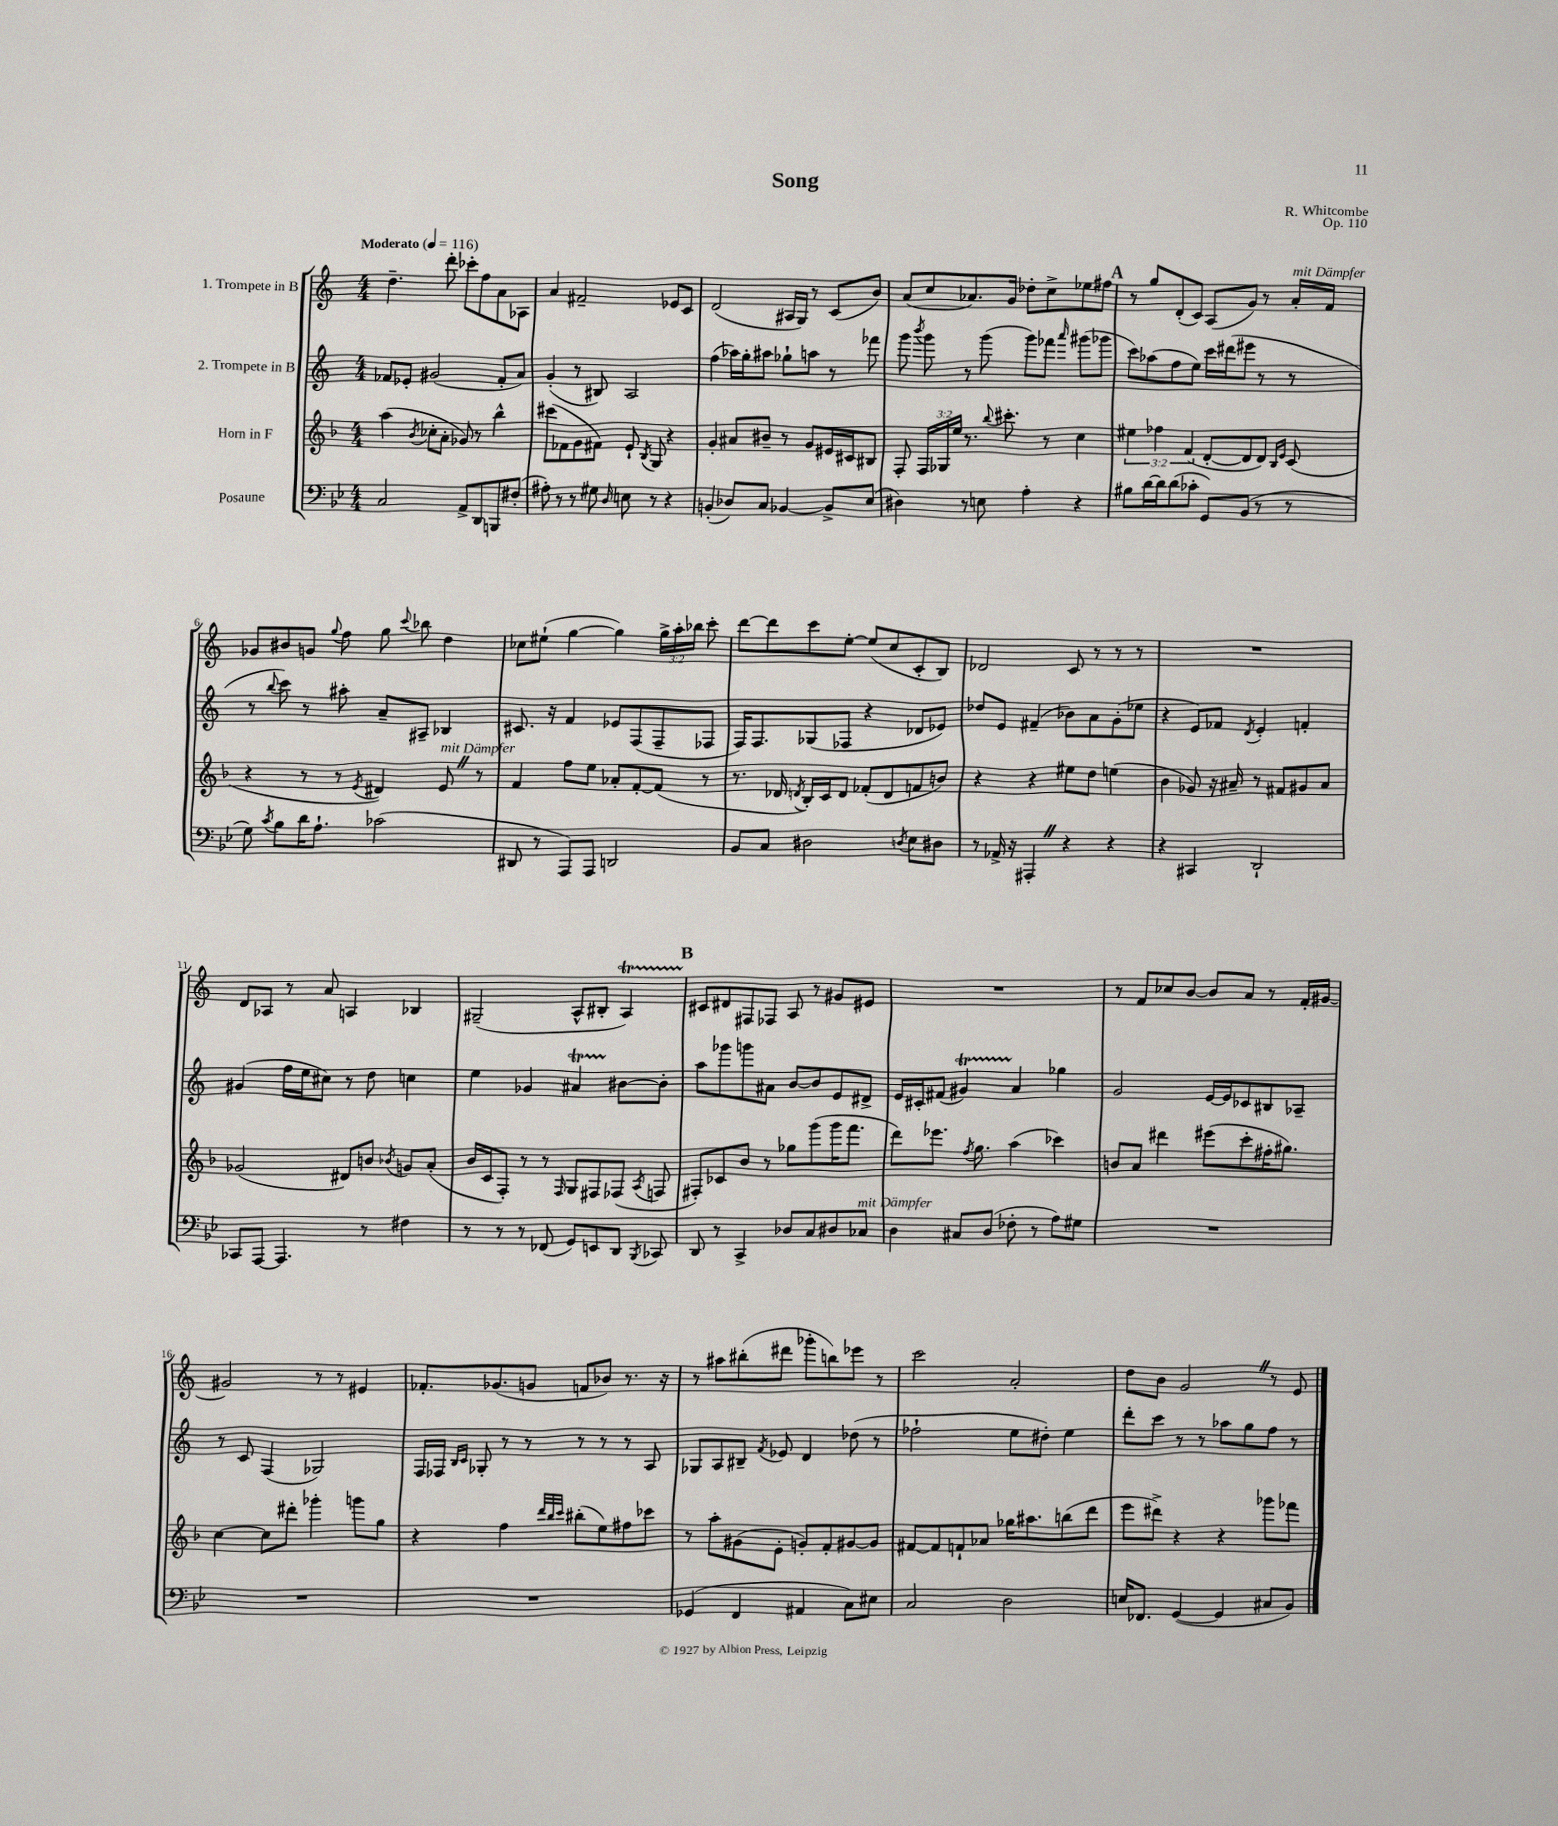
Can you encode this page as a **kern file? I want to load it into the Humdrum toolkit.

**kern	**kern	**kern	**kern
*part4	*part3	*part2	*part1
*staff4	*staff3	*staff2	*staff1
*I"Posaune	*I"Horn in F	*I"2. Trompete in B	*I"1. Trompete in B
*clefF4	*clefG2	*clefG2	*clefG2
*k[b-e-]	*k[b-]	*k[]	*k[]
*M4/4	*M4/4	*M4/4	*M4/4
*MM116	*MM116	*MM116	*MM116
=1	=1	=1	=1
!	!	!	!LO:TX:a:B:t=Moderato
2C/	(4aa\	8f-X/L	4.dd~\
.	.	8e-X'/J	.
.	8qb-/	.	.
.	8cc-X'\L	(2g#X/	.
.	8a'\J	.	8ddd'\
8AA^/L	8g-X/)	.	8ccc-X'\L
8DD/	8r	.	8ff\
8BBBn/	4bb-^^\	8f-'/L	8a\
(8F#X'/J	.	8a/J)	8A-X\J
=2	=2	=2	=2
8A#X'\)	(8ccc#X\L	(4g'/	4a/
8r	8f-X\	.	.
8r	8g\	8r	2f#X~/
8G#X\	8f#X\J)	8B#X/)	.
16qqD/	.	.	.
8En\	8e`/	2A/	.
.	8qB-/	.	.
8r	8G/	.	.
4r	4r	.	8e-X/L
.	.	.	8c/J
=3	=3	=3	=3
(4BBn'/	4g'/	(4ff\	(2d/
8D-X/L)	8a#X/L	16aa-X\LL)	.
.	.	16gg'\J	.
8C/J	8b#X~/J	8aa#X\J	.
[4BB-X/	8r	8gg-X`\L	16A#X/LL
.	.	.	16G/JJ)
.	8g/L	8aan\J	8r
8BB-^/L]	16e#X/L	8r	(8c/L
.	16c#X/J	.	.
(8E-/J	8B#X/J	8fff-X\	8b/J)
=4	=4	=4	=4
4D#X\)	8F'/	8ggg\	(8a/L
.	.	8qbbb/	.
.	24F/LL	8ggg\	8cc/
.	24G-X/	.	.
.	24ee/JJ	.	.
8r	8.r	8r	8.a-X/)
8En\	.	(8ggg\	.
.	8qqbb-/	.	.
.	8.ccc#X'\	.	16g/Jk
4A'\	.	8ggg\L)	8dd-X'\L
.	8r	8fff-X\J	8cc^\
.	.	16qqaaa/	.
4r	4cc\	(8ggg#X\L	8ee-X\
.	.	8ggg-X\J	8ff#X\J
!!LO:REH:place=s1:t=A
=5	=5	=5	=5
8B#X\L	6ee#X\	8ccc\L)	8r
[16d\L	.	(8aa-X\	8gg/L
.	6ff-X\	.	.
16d\J]	.	.	.
(8d\	.	8ff\	(8d'/
.	(6f/	.	.
8c-X'\J	.	8ee\J)	8c/J)
8GG/L)	[8d'/L	16ccc\LL	(8A/L
.	.	(16ddd#X\J	.
(8BB-/J	8d/]	8eee#X\J	8g/J)
8r	8d/J)	8r	8r
.	16qqB-/LL	.	.
.	16qqe/JJ	.	.
!	!	!	!LO:TX:a:i:t=mit Dämpfer
8r	(8c/	8r	16a'/LL
.	.	.	16f/JJ
!!LO:LB:g=z
=6	=6	=6	=6
8G\)	4r	8r	8g-X/L
8qc/	.	8qqbb/	.
8B-\L	.	8ccc\)	8b#X/
16d\K	8r	8r	8gn/J
8.A`\J	.	.	.
.	.	.	8qqgg/
.	8r	8aa#X'\	8ff\
.	8qe/	.	.
(2c-X\	4d#X/)	8a~/L	8gg\
.	.	.	8qqccc/
.	.	8A#X~/J	8bb-X\
!	!LO:TX:a:i:t=mit Dämpfer	!	!
.	8eZ/	4B-X/	4dd\
.	8r	.	.
=7	=7	=7	=7
8DD#X/	4f/	8.c#X/	8cc-X\L
8r	.	.	(8ee#X`\J
.	.	16r	.
8AAA/L)	8ff\L	4f/	[4gg\
8AAA/J	8ee\J	.	.
2DDn/	8a-X'/L	8e-X/L	4gg\])
.	[8f'/	(8F/	.
.	(8f/J]	8F~/	24gg^\LL
.	.	.	24aa'\
.	.	.	24bb-X\JJ
.	8r	8F-X/J	8ccc'\
=8	=8	=8	=8
8BB-/L	8.r	16F/KL)	[8ddd\L
.	.	8.F/	.
8C/J	.	.	8ddd\]
.	16d-X/	.	.
.	8qdn/	.	.
2D#X\	16B-'/LL)	(8G-X/	8ccc\
.	16c/J	.	.
.	8d/J	8F-X/J	[8ee'\J
.	(8f-X'/L	4r	(8ee/L]
.	8d/	.	8cc/
8qDn/	.	.	.
8E-\L	8fn/	8d-X/L	8c'/
8D#X\J	8bn/J)	8e-X/J)	8B/J)
=9	=9	=9	=9
8r	4r	8dd-X/L	2d-X/
16AA-X^/	.	8e/J	.
16r	.	.	.
4AAA#X'Z/	4r	(4f#X~/	.
4r	8ee#X\L	8b-X\L)	8c/
.	8dd\J	8a\	8r
4r	(4een\	(8g'\	8r
.	.	8ee-X\J	8r
=10	=10	=10	=10
4r	4b-\	4r	1r
4CC#X/	8g-X/)	8e/L)	.
.	16r	8f-X/J	.
.	16a#X~/	.	.
.	.	8qd/	.
2DD`/	8r	4e'/	.
.	8f#X/L	.	.
.	8g#X/	4fn'/	.
.	8a#/J	.	.
!!LO:LB:g=z
=11	=11	=11	=11
8CC-X/L	(2g-X/	(4g#X/	8d/L
[8AAA/J	.	.	8A-X/J
4.AAA/]	.	16ff\LL	8r
.	.	16ee\J	.
.	.	8cc#X\J)	8a/
.	8d#X/L)	8r	4An/
8r	8bn/J	8dd\	.
.	8qb-X/	.	.
4F#X\	8gn/L	4ccn\	4B-X/
.	(8a'/J	.	.
=12	=12	=12	=12
8r	16b-/LL	4ee\	(2G#X~/
.	16c/J	.	.
8r	8F'/J)	.	.
8r	8r	4g-X/	.
(8FF-X/	8r	.	.
.	16qqF/	.	.
8GG/L)	8G/L	4a#Xt/	8A^^/L
8EEn/	8F#X/	.	8B#X'/J
8DD/J	(8F-X/J	[8b#X\L	4AT/)
8qBBB-/	8qA/	.	.
8CC-X/	8Fn/	8b#'\J]	.
!!LO:REH:place=s1:t=B
=13	=13	=13	=13
8DD/	8F#X'/L)	8aa\L	8c#X/L
8r	8c-X/	8ggg-X\	8d#X/
4CC^/	8b-/J	8gggn\	8F#X/
.	8r	8a#X\J	8F-X/J
8D-X/L	8gg-X\L	[8b/L	8A/
8C/	(8ggg\	8b/]	8r
8D#X/	16ggg\K	8e/	8g#X/L
.	8.fff\J	.	.
!LO:TX:a:i:t=mit Dämpfer	!	!	!
8C-X/J	.	8d#X^/J	8e#X/J
=14	=14	=14	=14
4D\	8ddd\L)	16e/LL	1r
.	.	16c#X'/J	.
.	8.eee-X\J	(8f#X/J	.
8C#X/L	.	4g#Xt/)	.
.	8qff/	.	.
.	8.gg\	.	.
(8D/J	.	.	.
8F-X'\	(4aa\	4a/	.
8r	.	.	.
8A\L)	4ccc-X\)	4gg-X\	.
8G#X\J	.	.	.
=15	=15	=15	=15
1r	8bn/L	2g/	8r
.	8a/J	.	8f/L
.	4ddd#X\	.	8cc-X/
.	.	.	[8b/J
.	(8eee#X\L	[16e/LL	8b/L]
.	.	16e/J]	.
.	8ccc'\	8c-X/	8a/J
.	16ff#X'\K	8B#X/	8r
.	8.gg#X\J)	.	.
.	.	8A-X~/J	16f'/LL
.	.	.	[16g#X/JJ
!!LO:LB:g=z
=16	=16	=16	=16
1r	[4cc\	8r	2g#X/]
.	.	8c/	.
.	8cc\L]	(4F/	.
.	8ddd#X'\J	.	.
.	4ggg-X'\	2G-X/)	8r
.	.	.	8r
.	8gggn\L	.	4e#X/
.	8gg\J	.	.
=17	=17	=17	=17
1r	4r	16F/LL	8.f-X'/L
.	.	16F-X/JJ	.
.	.	16qqB/LL	.
.	.	16qqc/JJ	.
.	.	8G-X'/	.
.	.	.	(8.g-X/
.	4ff\	8r	.
.	.	8r	8gn/J
.	32qqddd/LLL	.	.
.	32qqbb-/	.	.
.	32qqccc/JJJ	.	.
.	(8bb#X'\L	8r	8fn/L
.	8ee\)	8r	8b-X/J)
.	8ff#X\	8r	8.r
.	8ccc-X\J	8A/	.
.	.	.	16r
=18	=18	=18	=18
(4GG-X/	8r	8G-X/L	8r
.	8aa'\L	8A/	8aa#X\L
4FF/	(8g#X\	8B#X~/J	(8bb#X'\
.	.	8qf/	.
.	8e'\J	8e-X/	8ddd#X\J
4AA#X/	8gn'/L)	4d/	8ggg-X'\L
.	8f'/	.	8bbn\)
8C\L)	[8g#X/	(8dd-X\	8eee-X\J
8E#X\J	8g#/J]	8r	8r
=19	=19	=19	=19
2C/	[8f#X/L	2ff-X`\	2ccc\
.	8f#/]	.	.
.	8fn`/	.	.
.	8a-X/J	.	.
2D\	16gg-X\KL	8ee\L	2a'/
.	8.aa#X\	.	.
.	.	8dd#X'\J)	.
.	(8bbn\	4ee\	.
.	8ddd\J	.	.
=20	=20	=20	=20
16En/KL	8eee\L	8ddd'\L	8dd\L
8.FF-X/J	.	.	.
.	8ddd#X^\J)	8ccc\J	8b\J
([4GG/	4r	8r	2gZ/
.	.	8r	.
4GG/]	4r	8aa-X\L	.
.	.	8gg\	.
8C#X/L	8ggg-X\L	8ff\J	8r
8BB-/J)	8fff-X\J	8r	8e/
==	==	==	==
*-	*-	*-	*-
